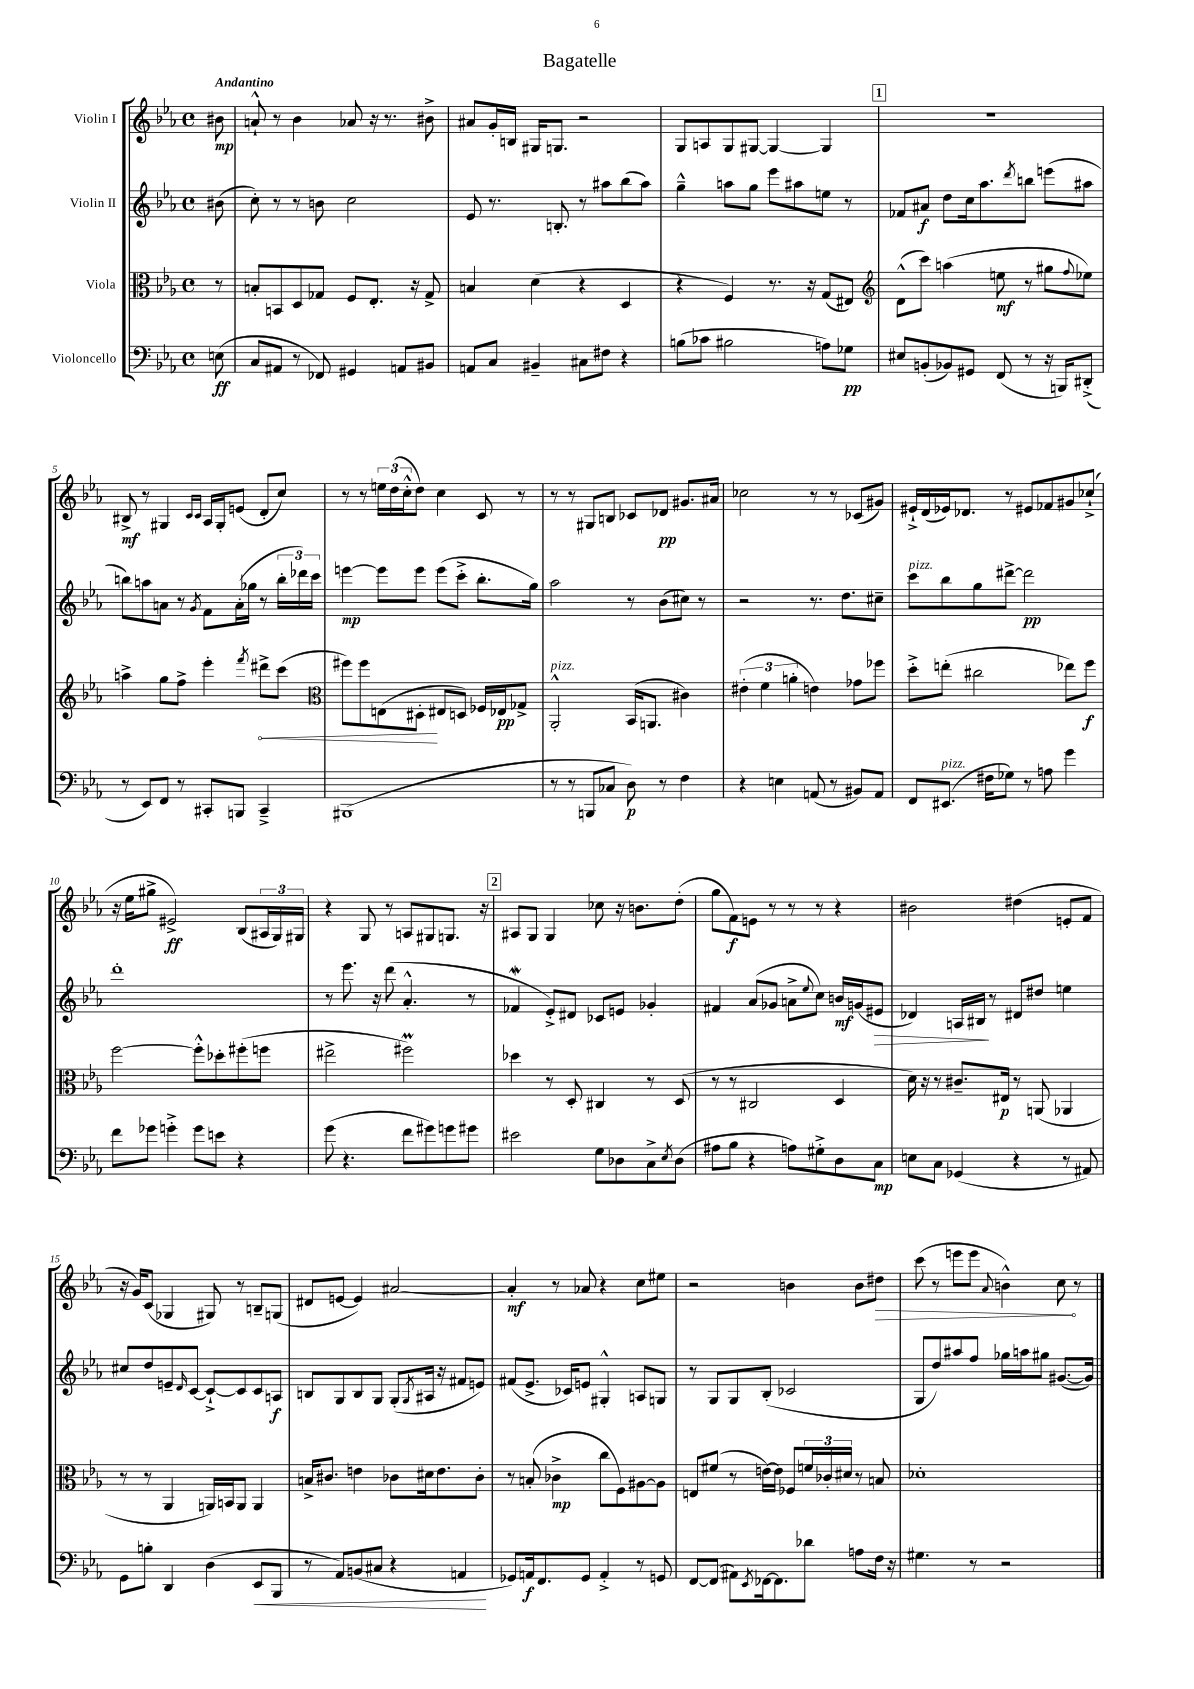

**kern	**kern	**kern	**kern
*staff4	*staff3	*staff2	*staff1
*clefF4	*clefC3	*clefG2	*clefG2
*k[b-e-a-]	*k[b-e-a-]	*k[b-e-a-]	*k[b-e-a-]
*M4/4	*M4/4	*M4/4	*M4/4
*met(c)	*met(c)	*met(c)	*met(c)
(8E	8r	(8b#	8b#
=	=	=	=
8C	8B'	8cc')	8a`^^
8AA#	8BB	8r	8r
8r	8D	8r	4b-
8FF-)	8G-	8b	.
4GG#	8F	2cc	8a-
.	8.E-'	.	16r
.	.	.	8.r
8AA	.	.	.
.	16r	.	.
8BB#	8G-^	.	8b#^
=	=	=	=
8AA	4B	8e-	8a#
8C	.	8.r	16g'
.	.	.	16B
4BB#~	(4d	.	16G#
.	.	8.B'	8.G
8C#	4r	8r	2r
8F#	.	8aa#	.
4r	4D	(8bb-	.
.	.	8aa#)	.
=	=	=	=
(8B	4r	4gg~^^	8G
8c-	.	.	8A
2B#	4F)	8aa	8G
.	.	8gg	[8G#
.	8.r	8eee-	4G#_
.	.	8aa#	.
.	16r	.	.
8A)	(8G	8ee	4G#]
8G-	8E#)	8r	.
=	=	=	=
*	*clefG2	*	*
8E#	(8d^^	8f-	1r
(8BB'	8ccc)	8a#	.
8BB-)	(4aa	8dd	.
8GG#	.	16cc	.
.	.	8.aa-	.
(8FF	8ee	.	.
.	.	8qddd	.
8r	8r	8bb	.
16r	8gg#	(8eee	.
16BBB)	.	.	.
.	8qqff	.	.
(8DD#'^	8ee-)	8aa#	.
=	=	=	=
8r	4aa^	8bb)	8B#^
8EE-)	.	8aa	8r
8FF	8gg	8a	4G#
8r	8ff^	8r	.
.	.	.	16qqc
.	.	8qg	16qqc
8CC#'	4eee-'	8f	16A-
.	.	.	16G#'
8BBB	.	(16a'	(8e
.	.	16gg-	.
.	8qfff	.	.
4CC#~^	8ddd#^	8r	8d'
.	(8ccc	24bb'	8cc)
.	.	24ddd-)	.
.	.	24ccc	.
=	=	=	=
*	*clefC3	*	*
(1BBB#	8ff#)	[4eee	8r
.	8ff#	.	8r
.	(8E	8eee]	24ee
.	.	.	(24dd
.	.	.	24cc'^^
.	8D#'	8eee	8dd)
.	8E#	(8eee	4cc
.	8D)	8ccc'^	.
.	16F-	8.bb-'	8c
.	16E-	.	.
.	8G-^	.	8r
.	.	16gg)	.
=	=	=	=
8r	2AA-'^^	2aa-	8r
8r	.	.	8r
8BBB	.	.	8G#
8C-	.	.	8B
8D)	(16BB-	8r	8c-
.	8.AA	.	.
8r	.	(8b-	8d-
4F	4c#)	8cc#)	8.g#
.	.	8r	.
.	.	.	16a#
=	=	=	=
4r	(6e#'	2r	2cc-
.	6f	.	.
4E	.	.	.
.	6a'	.	.
(8AA	4e)	8.r	8r
8r	.	.	8r
.	.	8.dd	.
8BB#)	8g-	.	(8c-
8AA	8ff-	8cc#~	8g#)
=	=	=	=
8FF	8dd'^	8ccc	16e#`^
.	.	.	(16d
(8.EE#	(8ee'	8bb-	16e-)
.	.	.	8.d-
.	2cc#	8gg	.
16F#	.	.	.
8G-)	.	[8ddd#^	8r
8r	.	2ddd#]	8e#
8A	.	.	8f-
4g	8ee-)	.	8g#
.	8ff	.	(8cc-`^
=	=	=	=
8f	[2ff	1ddd'	16r
.	.	.	16ee-
8g-	.	.	8gg#^
4g'^	.	.	2e#^)
8g	8ff'^^]	.	.
8e	8dd-'	.	.
4r	(8ff#'	.	(8B-
.	8ff	.	24A#
.	.	.	24G)
.	.	.	24G#
=	=	=	=
(8g	2ee#^	8r	4r
4.r	.	8.eee-	.
.	.	.	8G
.	.	16r	.
.	.	(8ddd	8r
8f	2ff#)	4.a-'^^	8A
8g#)	.	.	8G#
8g	.	.	8.G
8g#	.	8r	.
.	.	.	16r
=	=	=	=
2e#	4dd-	4f-	8A#
.	.	.	8G
.	8r	8e-'^)	4G
.	8D'	8d#	.
8G	4C#	8c-	8cc-
8D-	.	8e	16r
.	.	.	8.b
8C^	8r	4g-'	.
8qE-	.	.	.
(8D-	(8D	.	(8dd'
=	=	=	=
8A#	8r	4f#	8gg
8B-	8r	.	8f)
4r	2C#	(8a-	8e
.	.	8g-	8r
8A)	.	8a^	8r
.	.	8qqee-	.
8G#'^	.	8cc)	8r
8D	4D	16b	4r
.	.	(16g	.
8C	.	8e#	.
=	=	=	=
8E	16d)	4d-)	2b#
.	16r	.	.
8C	8r	.	.
(4GG-	8.c#~	16A	.
.	.	16B#	.
.	.	8r	.
.	16E#	.	.
4r	8r	8d#	(4dd#
.	(8AA	8dd#	.
8r	4AA-	4ee	8e'
8AA#)	.	.	8f
=	=	=	=
8GG	8r	8cc#	16r
.	.	.	16g)
8B'	8r	8dd	(8c
4DD	4AA-	8e~	4G-
.	.	16qqd	.
.	.	[8c	.
(4D	16AA)	8c`^_	8G#)
.	16BB	.	.
.	8AA	8c]	8r
8EE-	4AA	8c	8B~
8BBB-	.	8A	(8G
=	=	=	=
8r	16B^	8B	8d#
.	8.c#	.	.
8AA-)	.	8G	[8e
(8BB	4e	8B	4e])
8C#	.	8G	.
4r	8c-	(8G'	[2a#
.	.	8qG	.
.	16d#	16A#	.
.	8.e	16r	.
4AA	.	8f#	.
.	8c-'	8e)	.
=	=	=	=
8GG-)	8r	(8f#	4a#']
16AA	(8B'	8.e-^	.
8.FF	.	.	.
.	4c-^	.	8r
.	.	16c-)	.
8GG-	.	8e	8a-
4AA'^	8cc	4G#'^^	4r
.	8F)	.	.
8r	[8A#	8A	8cc
8GG	8A#]	8G	8ee#
=	=	=	=
[8FF	8E	8r	2r
(8FF]	(8f#	8G	.
8AA#)	8r	8G	.
8qEE-	.	.	.
[16FF-	[16e)	(8B-'	.
8.FF-]	16e]	.	.
.	8F-	2c-	4b
8d-	24f	.	.
.	24c-'	.	.
.	24d#	.	.
8A	8r	.	8b
16F	8B	.	8dd#
16r	.	.	.
=	=	=	=
4.G#	1d-'	8G	(8ccc
.	.	8dd)	8r
.	.	8aa#	8eee
8r	.	8ff	8eee
.	.	.	8qqa-
2r	.	16gg-	4b^^)
.	.	16aa	.
.	.	8gg#	.
.	.	([8.g#	8cc
.	.	.	8r
.	.	16g#])	.
==	==	==	==
*-	*-	*-	*-
